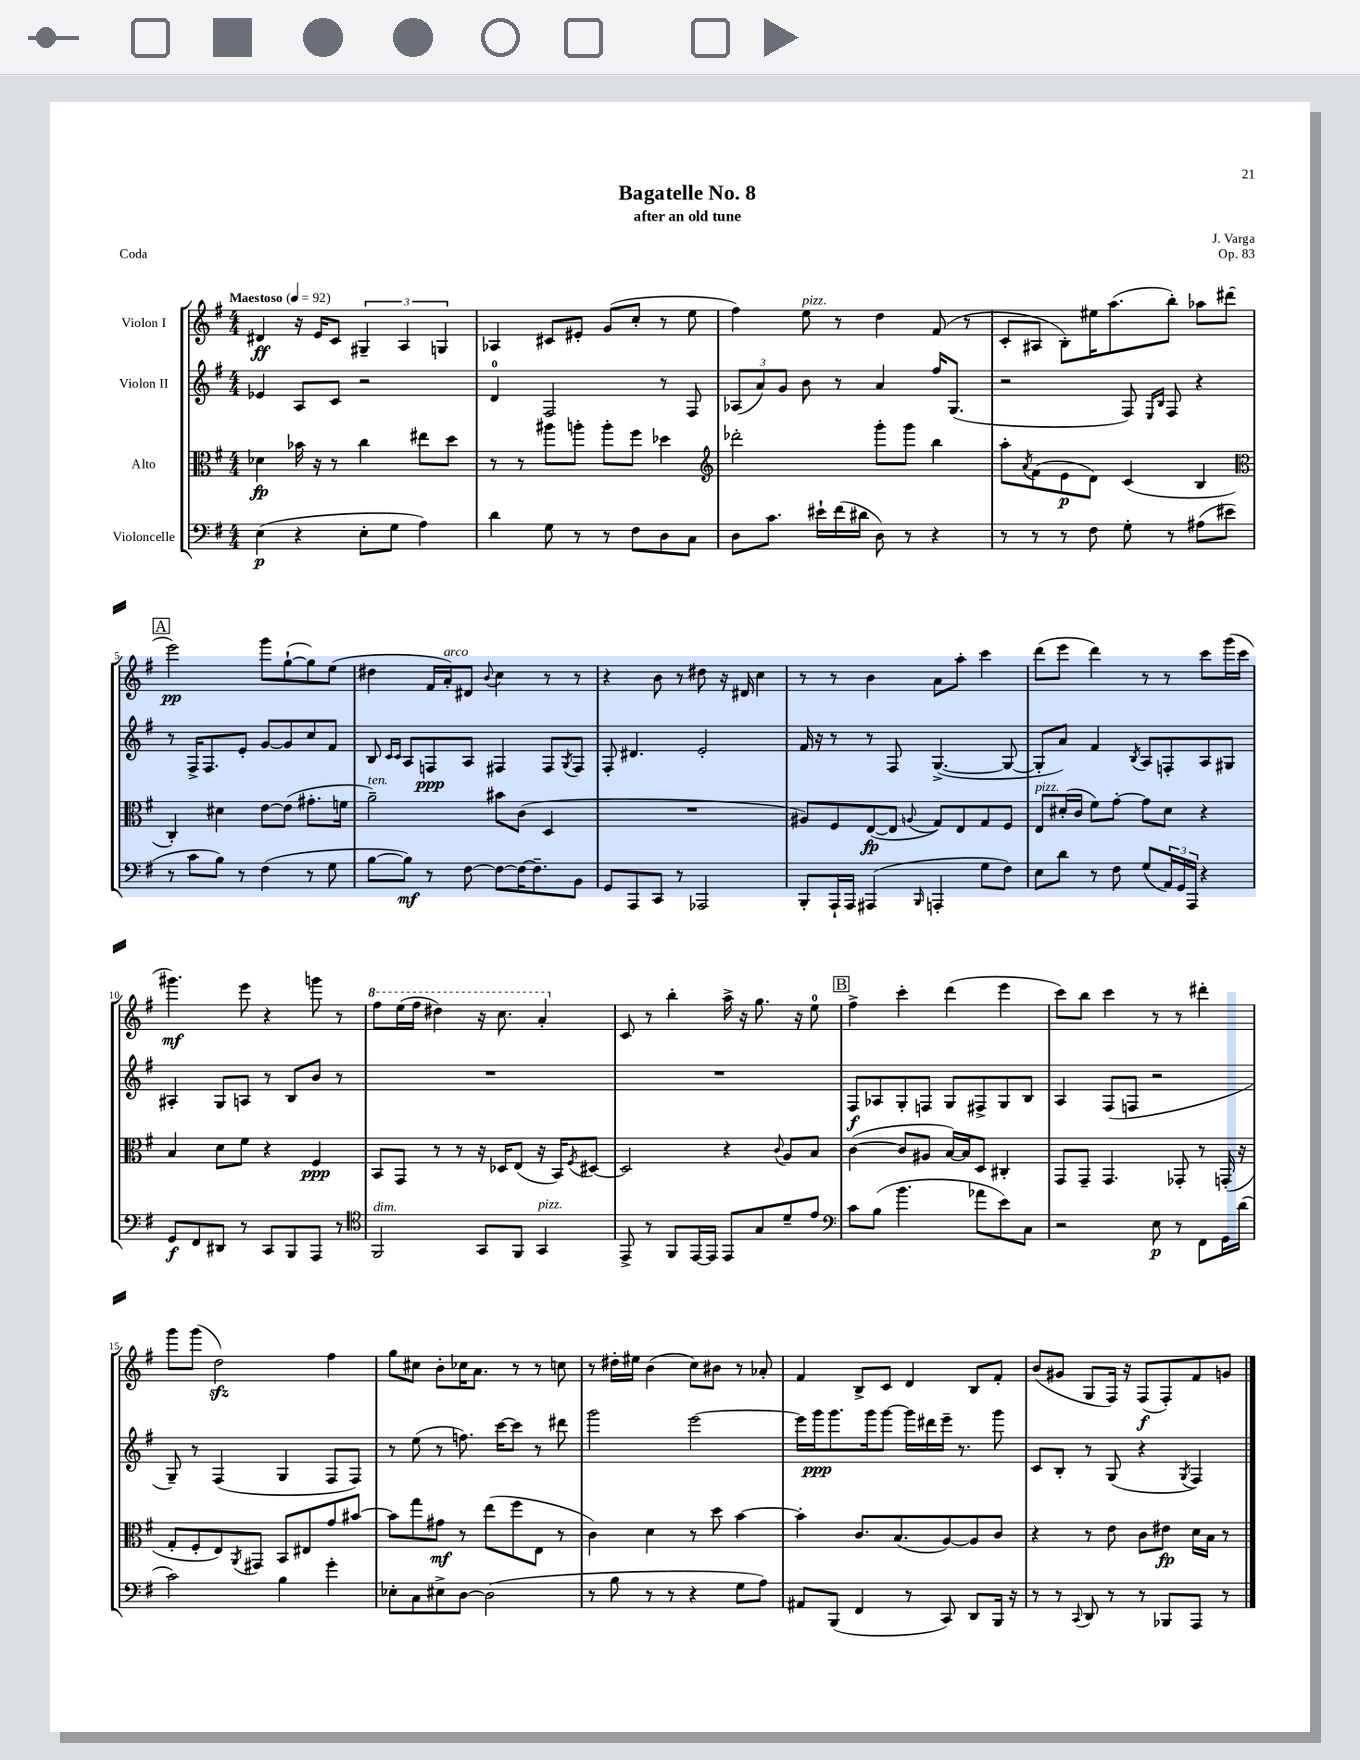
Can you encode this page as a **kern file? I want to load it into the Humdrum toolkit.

**kern	**kern	**kern	**kern
*staff4	*staff3	*staff2	*staff1
*clefF4	*clefC3	*clefG2	*clefG2
*k[f#]	*k[f#]	*k[f#]	*k[f#]
*M4/4	*M4/4	*M4/4	*M4/4
*MM92	*MM92	*MM92	*MM92
(4E	4d-	4e-	4d#
4r	16b-	8A	16r
.	16r	.	16e
.	8r	8c	8c
8E'	4cc	2r	6G#~
8G	.	.	.
.	.	.	6A
4A)	8ee#	.	.
.	.	.	6G
.	8dd	.	.
=	=	=	=
4d	8r	4d	4A-
.	8r	.	.
8G	8aa#	2F#	8c#
8r	8aa'	.	8e#'
8r	8aa'	.	(8g
8F#	8ff#	.	8cc'
8D	4dd-	8r	8r
8C	.	8F#	8ee
=	=	=	=
*	*clefG2	*	*
8D	2ddd-'	(12A-	4ff#)
.	.	12a)	.
8.c	.	.	.
.	.	12g	.
.	.	8b	8ee
16e#`	.	.	.
(16f#	.	8r	8r
16d#	.	.	.
8D)	8ggg'	4a	4dd
8r	8ggg	.	.
4r	4bb	16ff#	(8f#
.	.	(8.G	.
.	.	.	8r
=	=	=	=
8r	8aa'	2r	8c'
.	8qa	.	.
8r	(8f#	.	8A#
8r	8e	.	8B')
8F#	8d)	.	16ee#
.	.	.	(8.aa
8G'	(4c	8F#)	.
.	.	16qqE	.
.	.	16qqB	.
8r	.	8F#	8bb')
(8A#	4B	4r	8aa-
8e#	.	.	(8ddd#
=	=	=	=
*	*clefC3	*	*
8r	4C')	8r	2eee)
8c	.	16F#^	.
.	.	8.F#	.
8B)	4d#	.	.
8r	.	8e'	.
(4F#	[8e	[8g	8ggg
.	(8e]	8g]	([8gg`
8r	8.g#'	8cc	8gg])
8G	.	8f#	(8ee
.	16f	.	.
=	=	=	=
[8B	2a~)	8B	4dd#
.	.	16qqc	.
.	.	16qqc	.
8B])	.	8A	.
8r	.	8F	16f#
.	.	.	16a')
[8F#	.	8A	8d#
.	.	.	8qqb
8F#_	8b#	4F#	4cc
16F#_	(8c	.	.
8.F#~]	.	.	.
.	4D	8F#	8r
.	.	8qG	.
8BB	.	8F#	8r
=	=	=	=
8GG	1r	8F#'	4r
8AAA	.	4.d#	.
8CC	.	.	8b
8r	.	.	8r
2AAA-	.	2e'	8dd#
.	.	.	16r
.	.	.	16d#
.	.	.	4cc
=	=	=	=
8BBB'	8A#)	16f#	8r
.	.	16r	.
16AAA`	8F#	8r	8r
16AAA	.	.	.
(4AAA#	([8E	8r	4b
.	8E]	8F#	.
16qqBBB	8qqA	.	.
4AAA'	8G)	([4.G^	8a
.	8E	.	8aa'
8G	8G	.	4ccc
8F#)	8F#	8G_	.
=	=	=	=
8E	8E	8G']	(8ddd
8d	(16d#'	8a)	8eee
.	16c	.	.
8r	8f#)	4f#	4ddd)
8F#	[8g'	.	.
.	.	8qB	.
(8G	8g]	8A	8r
24AA)	8d#	8F'	8r
24GG	.	.	.
24AAA	.	.	.
4r	4r	8A	8ccc
.	.	8G#	(16ggg
.	.	.	16ccc
=	=	=	=
8GG	4B	4A#'	4.ggg#)
8FF#	.	.	.
8DD#	8d	8G	.
8r	8f#	8A	8eee
8CC	4r	8r	4r
8BBB	.	8B	.
8AAA	4F#	8b	8ggg
8r	.	8r	8r
=	=	=	=
*clefC4	*	*	*
2FF#	8BB	1r	8fff#
.	8GG	.	(16eee
.	.	.	16fff#
.	8r	.	4ddd#)
.	8r	.	.
8GG	16r	.	16r
.	16D-	.	8.ccc
8FF#	(8E	.	.
4GG	16r	.	4aa'
.	16BB)	.	.
.	8qF#	.	.
.	[8D#	.	.
=	=	=	=
8EE^	2D#]	1r	8c
8r	.	.	8r
8FF#	.	.	4bb'
[16EE	.	.	.
16EE]	.	.	.
8EE	4r	.	16aa^
.	.	.	16r
8G	.	.	8.gg
.	8qqc	.	.
8d~	8A	.	.
.	.	.	16r
8e	8B	.	8ee
=	=	=	=
*clefF4	*	*	*
8c	([4c	8F#	4ff#^
(8B	.	8A-	.
4.b	8c]	8G'	4ccc'
.	8A#	8F	.
.	[16B)	8G	(4ddd
.	16B]	.	.
8a-	8D	8F#^	.
8e)	4C#'	8G	4eee
8C	.	8B	.
=	=	=	=
2r	8GG	4A	8ccc)
.	8GG~	.	8bb
.	4.GG	(8F#	4ccc
.	.	8F	.
8E	.	2r	8r
8r	8GG-'	.	8r
8FF#	8r	.	4ddd#'
16GG	(16GG'	.	.
(16d	16r	.	.
=	=	=	=
2c)	8G'	8G~)	8ggg
.	8F#'	8r	(8ggg
.	8E)	(4F#	2dd)
.	8qAA	.	.
.	8GG#	.	.
4B	8BB	4G	.
.	8E#	.	.
4g'	8g	8F#	4ff#
.	[8b#	8F#)	.
=	=	=	=
8E-'	8b#]	8r	8gg
8C	8gg	(8ee	8cc#
8E#^	8g#	8r	8b'
[8D	8r	8.ff)	16cc-
.	.	.	8.a
(2D]	(8ee	.	.
.	.	[16ccc	.
.	8ff#	8ccc]	8r
.	8E	8r	8r
.	8r	8ddd#	8cc
=	=	=	=
8r	4c)	2ggg	8r
8B	.	.	16dd#'
.	.	.	16ee#
8r	4d	.	(4b
8r	.	.	.
4r	8r	[2eee	8cc)
.	8dd	.	8b#
8G	[4b	.	8r
8A)	.	.	8a-'
=	=	=	=
8AA#	4b']	16eee]	4f#
.	.	16ggg	.
(8BBB	.	8.ggg	.
4FF#	8.c	.	8B^
.	.	16ggg	.
.	.	[8ggg	8c
.	(8.B	.	.
8r	.	16ggg]	4d
.	.	16ddd#	.
8CC)	[8A)	16eee~	.
.	.	8.r	.
8DD	8A]	.	8B
16BBB	8c	8ggg	8f#'
16r	.	.	.
=	=	=	=
8r	4r	8c	(8b
8r	.	8B'	8g#
8qqCC	.	.	.
8DD	8r	8r	8G
8r	8e	(8G	16F#)
.	.	.	16r
8r	8c	4r	(8F#
8BBB-	8e#	.	8F#')
.	.	8qG	.
8AAA	16d	4F#)	8f#
.	16B	.	.
8r	8r	.	8g
==	==	==	==
*-	*-	*-	*-
